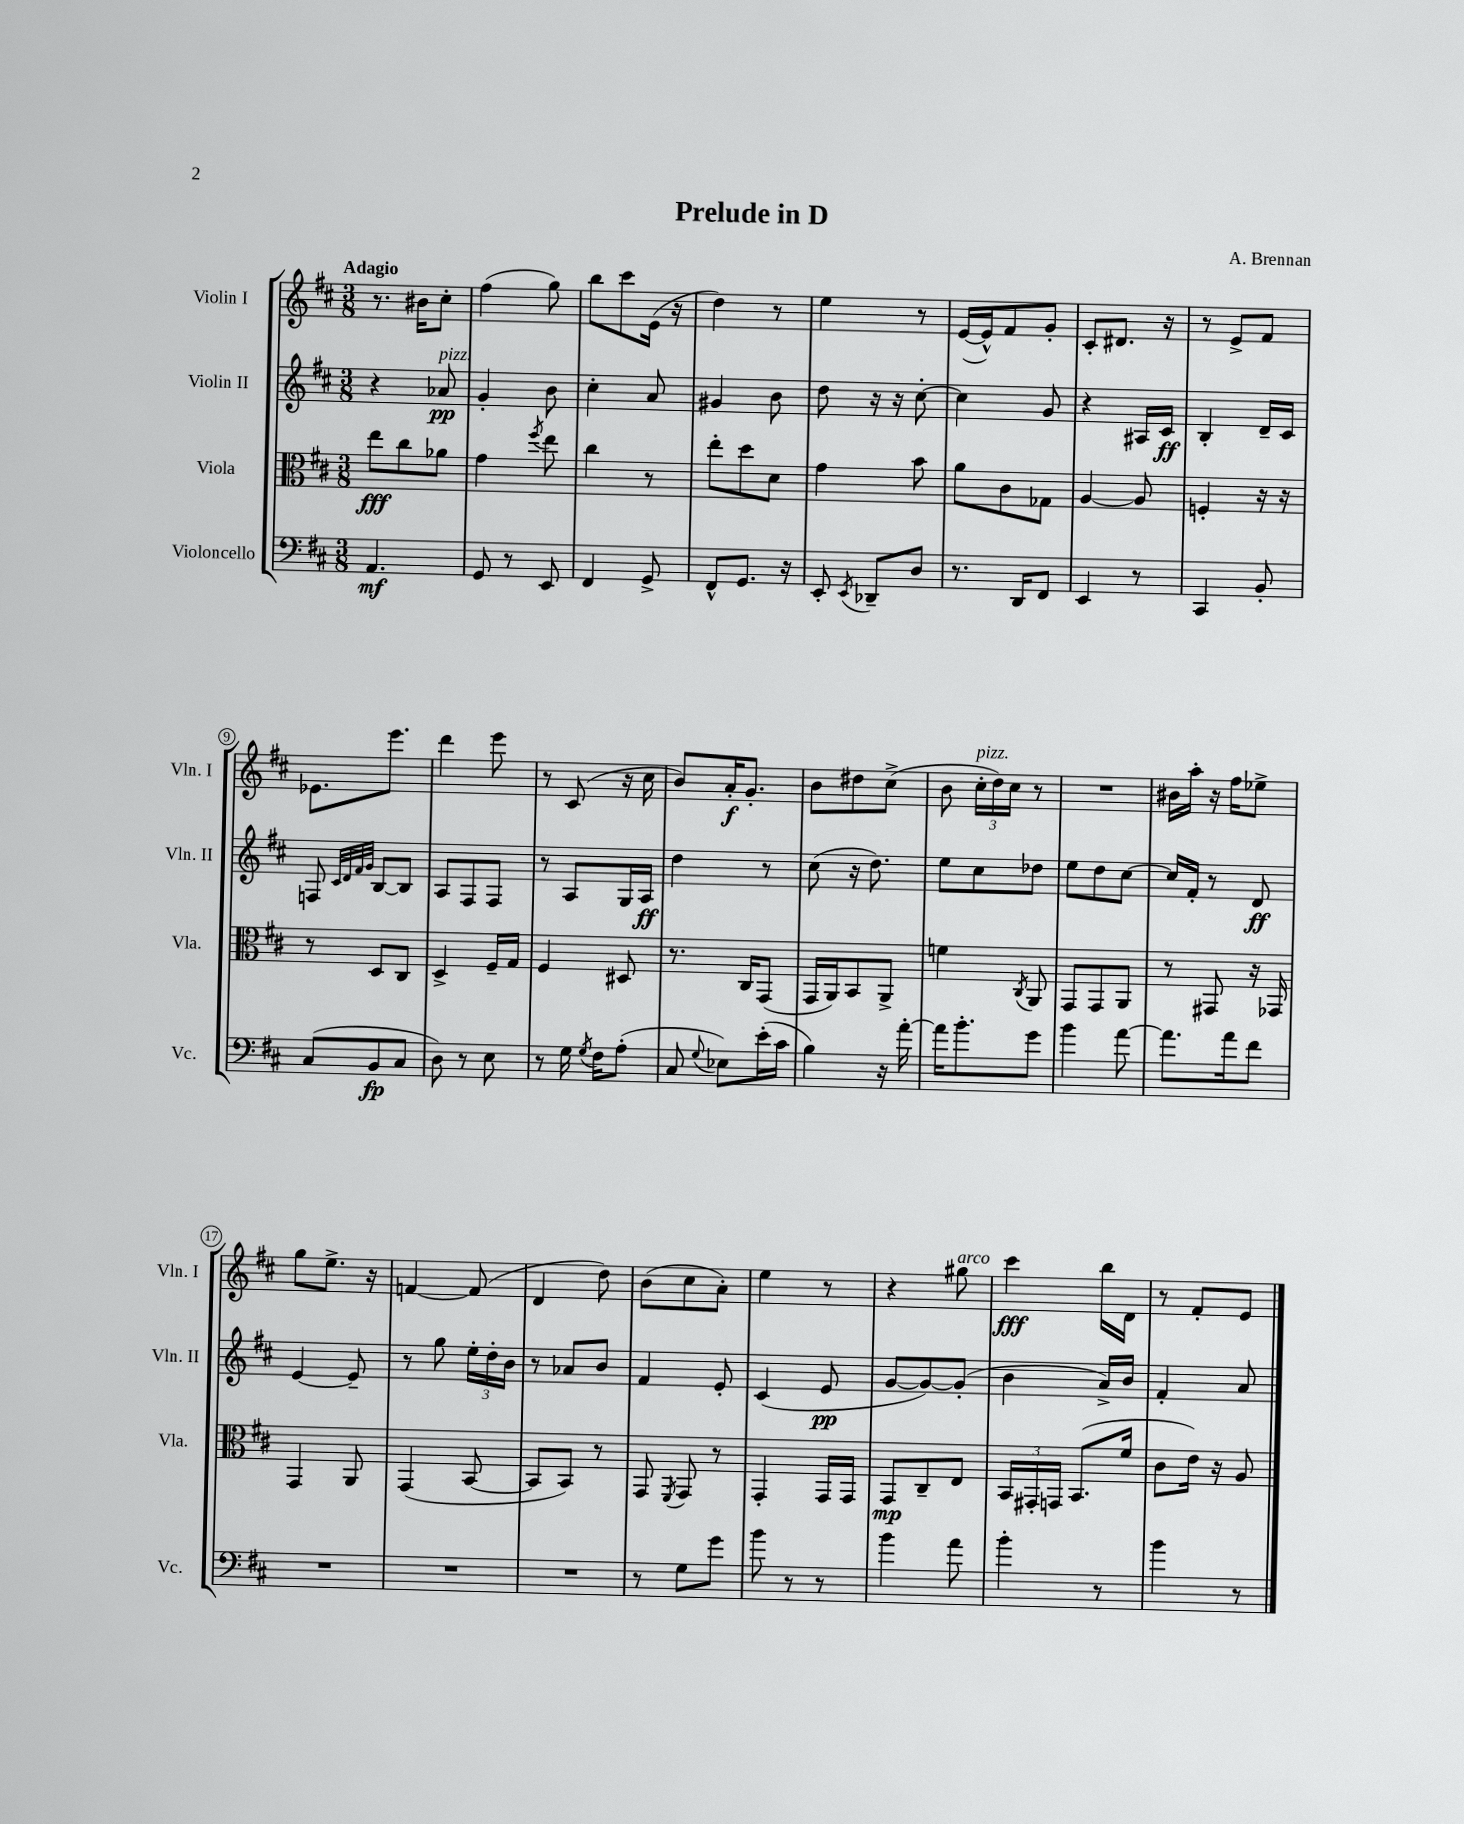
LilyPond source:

\header { title = "Prelude in D" composer = "A. Brennan" }
<<
\new StaffGroup <<
\new Staff = "s0" \with { instrumentName = "Violin I" shortInstrumentName = "Vln. I" } {
    \clef treble \key d \major \numericTimeSignature \time 3/8 \tempo "Adagio"
    \autoBeamOff r8. bis'16[ cis''8]-. |
    fis''4( g''8) |
    b''8[ cis'''8 e'16]( r16 |
    d''4) r8 |
    e''4 r8 |
    e'16[~( e'16-^) fis'8 g'8]-. |
    cis'8[-. dis'8.] r16 |
    r8 e'8[-> fis'8] |
    ees'8.[ e'''8.] |
    d'''4 e'''8 |
    r8 cis'8( r16 cis''16 |
    b'8[) a'16-.\f g'8.]-. |
    b'8[ dis''8 cis''8]->( |
    b'8 \tuplet 3/2 { cis''16[-.^\markup { \italic "pizz." } d''16) cis''16] } r8 |
    R4. |
    bis'16[ a''16]-. r16 fis''16[ ees''8]-> |
    g''8[ e''8.]-> r16 |
    f'4~ f'8( |
    d'4 d''8) |
    b'8[( cis''8 a'8]-.) |
    e''4 r8 |
    r4 gis''8^\markup { \italic "arco" } |
    cis'''4\fff b''16[ d'16] |
    r8 fis'8[-. e'8] \bar "|." |
}
\new Staff = "s1" \with { instrumentName = "Violin II" shortInstrumentName = "Vln. II" } {
    \clef treble \key d \major \numericTimeSignature \time 3/8
    \autoBeamOff r4 aes'8\pp^\markup { \italic "pizz." } |
    g'4-. b'8 |
    cis''4-. a'8 |
    gis'4 b'8 |
    d''8 r16 r16 cis''8~-. |
    cis''4 g'8 |
    r4 ais16[ cis'16]\ff |
    b4-. d'16[-- cis'16] |
    f8 \grace { cis'32[ d'32 fis'32 g'32] } b8[~ b8] |
    a8[ fis8 fis8] |
    r8 a8[ g16 a16]\ff |
    d''4 r8 |
    cis''8( r16 d''8.) |
    e''8[ cis''8 des''8] |
    e''8[ d''8 cis''8]~ |
    cis''16[ fis'16]-. r8 d'8\ff |
    e'4~ e'8-- |
    r8 g''8 \tuplet 3/2 { e''16[-. d''16-. b'16] } |
    r8 aes'8[ b'8] |
    fis'4 e'8-. |
    cis'4( e'8\pp |
    g'8[~ g'8~) g'8]-.( |
    b'4 a'16[->) b'16] |
    fis'4-. a'8 \bar "|." |
}
\new Staff = "s2" \with { instrumentName = "Viola" shortInstrumentName = "Vla." } {
    \clef alto \key d \major \numericTimeSignature \time 3/8
    \autoBeamOff e''8[\fff cis''8 aes'8] |
    g'4 \acciaccatura { fis''8 } e''8 |
    cis''4 r8 |
    e''8[-. d''8 d'8] |
    g'4 b'8 |
    a'8[ cis'8 ges8] |
    a4~ a8 |
    f4-. r16 r16 |
    r8 d8[ cis8] |
    d4-> fis16[-- g16] |
    fis4 dis8 |
    r8. cis16[ g,8]( |
    g,16[ a,16) b,8 a,8]-> |
    f'4 \acciaccatura { cis8 } a,8 |
    g,8[ g,8 a,8] |
    r8 gis,8 r16 ges,16 |
    g,4 a,8 |
    g,4( b,8~ |
    b,8[ b,8]) r8 |
    g,8 \acciaccatura { fis,8 } g,8 r8 |
    g,4-. g,16[ g,16] |
    g,8[\mp cis8-- e8] |
    \tuplet 3/2 { b,16[ gis,16-. g,16] } b,8.[( fis'16] |
    cis'8[ e'16]) r16 a8 \bar "|." |
}
\new Staff = "s3" \with { instrumentName = "Violoncello" shortInstrumentName = "Vc." } {
    \clef bass \key d \major \numericTimeSignature \time 3/8
    \autoBeamOff a,4.\mf |
    g,8 r8 e,8 |
    fis,4 g,8-> |
    fis,8[-^ g,8.] r16 |
    e,8-. \acciaccatura { e,8 } des,8[-- d8] |
    r8. d,16[ fis,8] |
    e,4 r8 |
    cis,4 b,8-. |
    cis8[( b,8\fp cis8] |
    d8) r8 e8 |
    r8 g16 \acciaccatura { g8 } fis16[ a8]-.( |
    cis8 \appoggiatura { g8 } ees8[) e'16-.( cis'16] |
    b4) r16 a'16~-. |
    a'16[ b'8.-. g'8] |
    b'4 a'8~ |
    a'8.[ a'16 fis'8] |
    R4. |
    R4. |
    R4. |
    r8 g8[ g'8] |
    b'8 r8 r8 |
    b'4 a'8 |
    b'4-. r8 |
    b'4 r8 \bar "|." |
}
>>
>>
\layout { \context { \Score \override BarNumber.stencil = #(make-stencil-circler 0.1 0.3 ly:text-interface::print) } }
